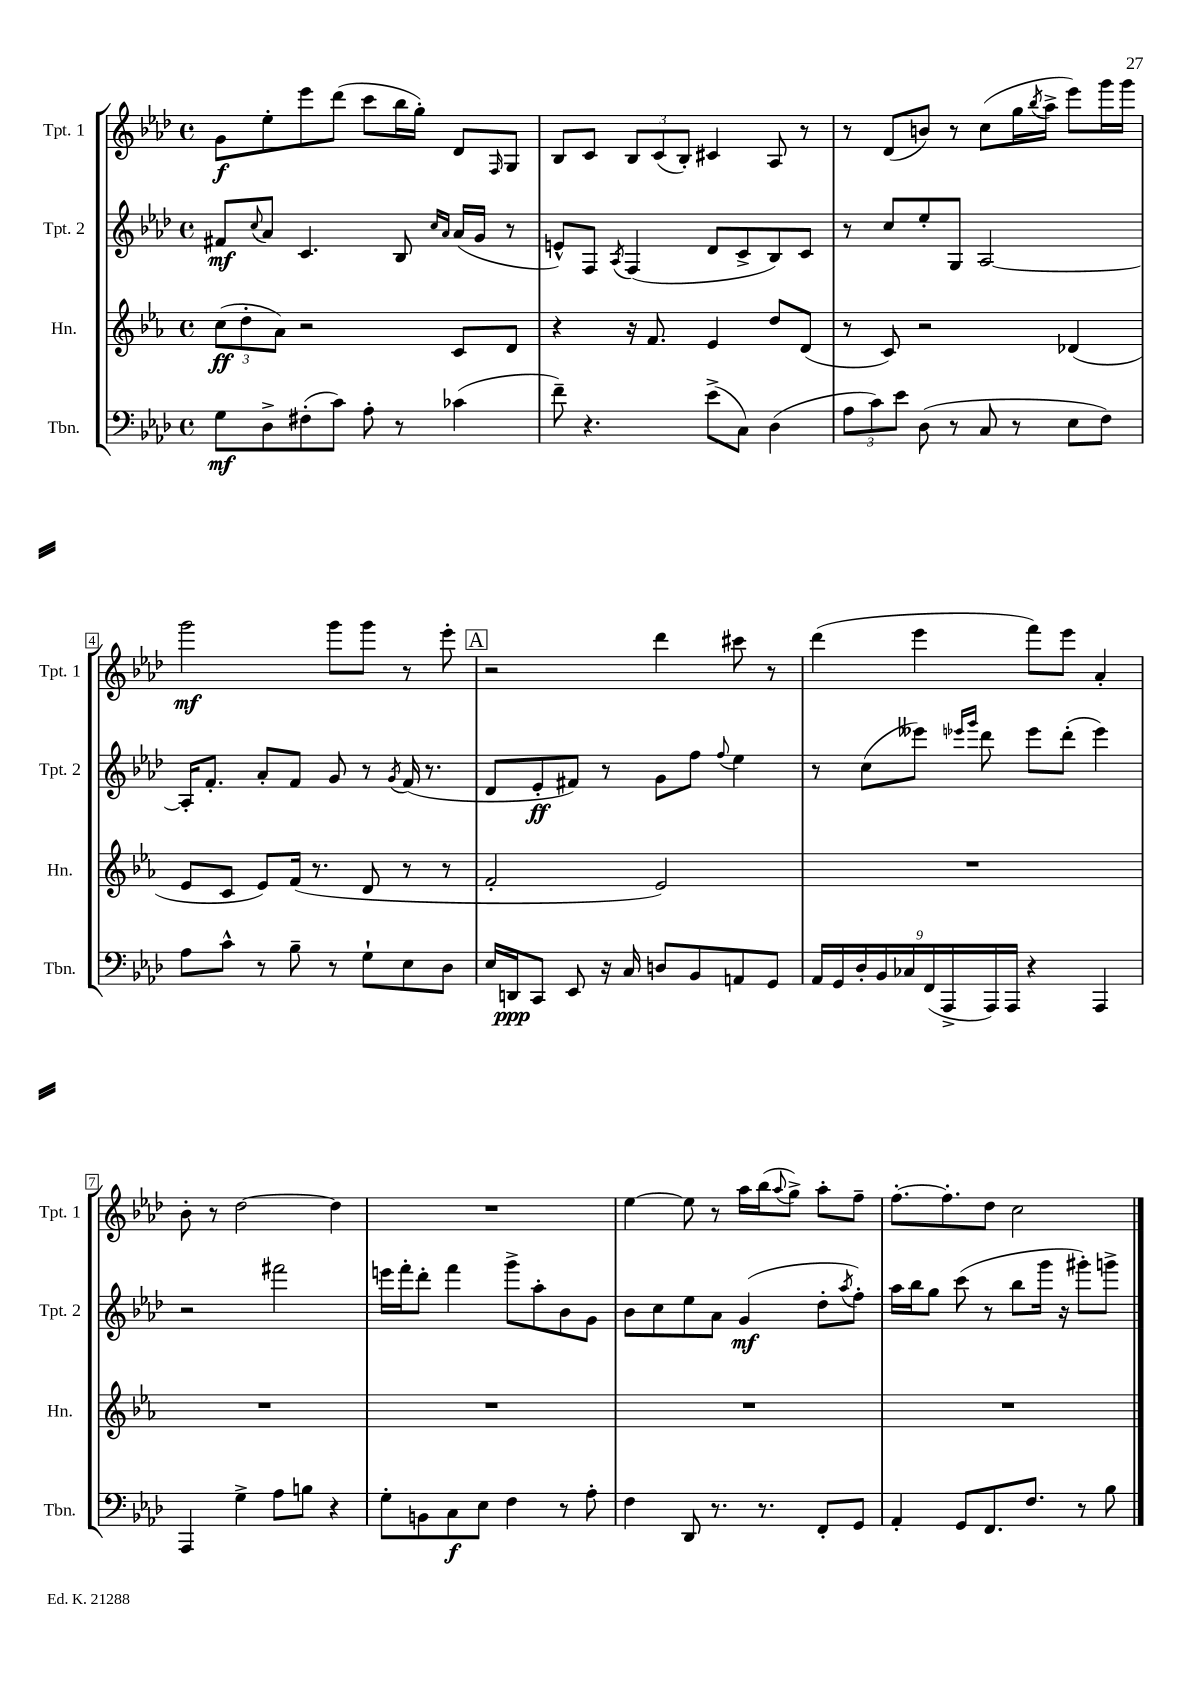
<<
\new StaffGroup <<
\new Staff = "s0" \with { instrumentName = "Tpt. 1" shortInstrumentName = "Tpt. 1" } {
    \clef treble \key aes \major \defaultTimeSignature \time 4/4
    g'8\f ees''8-. ees'''8 des'''8( c'''8 bes''16 g''16-.) des'8 \grace { f16 } g8 |
    bes8 c'8 \tuplet 3/2 { bes8 c'8( bes8-.) } cis'4 aes8 r8 |
    r8 des'8( b'8) r8 c''8( g''16 \acciaccatura { bes''8 } aes''16-> ees'''8) g'''16 g'''16 |
    g'''2\mf g'''8 g'''8 r8 ees'''8-. |
    \mark \markup { \box "A" } r2 des'''4 cis'''8 r8 |
    des'''4( ees'''4 f'''8) ees'''8 aes'4-. |
    bes'8-. r8 des''2~ des''4 |
    R1 |
    ees''4~ ees''8 r8 aes''16 bes''16( \appoggiatura { aes''8 } g''8->) aes''8-. f''8-- |
    f''8.~-. f''8.-. des''8 c''2 \bar "|." |
}
\new Staff = "s1" \with { instrumentName = "Tpt. 2" shortInstrumentName = "Tpt. 2" } {
    \clef treble \key aes \major \defaultTimeSignature \time 4/4
    fis'8\mf \appoggiatura { c''8 } aes'8 c'4. bes8 \grace { c''16 aes'16 } aes'16( g'16 r8 |
    e'8-^) f8 \acciaccatura { aes8 } f4( des'8 c'8-> bes8) c'8 |
    r8 c''8 ees''8-. g8 aes2~ |
    aes16-. f'8.-. aes'8-. f'8 g'8 r8 \acciaccatura { g'8 } f'16( r8. |
    \mark \markup { \box "A" } des'8 ees'8-.\ff fis'8) r8 g'8 f''8 \appoggiatura { f''8 } ees''4 |
    r8 c''8( eeses'''8) \grace { ees'''16 g'''16 } des'''8 ees'''8 des'''8-.( ees'''4) |
    r2 fis'''2 |
    e'''16 f'''16-. des'''8-. f'''4 g'''8-> aes''8-. bes'8 g'8 |
    bes'8 c''8 ees''8 aes'8 g'4\mf( des''8-. \acciaccatura { aes''8 } f''8-.) |
    aes''16 bes''16 g''8 c'''8( r8 bes''8 g'''16 r16 gis'''8-.) g'''8-> \bar "|." |
}
\new Staff = "s2" \with { instrumentName = "Hn." shortInstrumentName = "Hn." } {
    \clef treble \key ees \major \defaultTimeSignature \time 4/4
    \tuplet 3/2 { c''8\ff( d''8-. aes'8) } r2 c'8 d'8 |
    r4 r16 f'8. ees'4 d''8 d'8( |
    r8 c'8) r2 des'4( |
    ees'8 c'8 ees'8) f'16( r8. d'8 r8 r8 |
    \mark \markup { \box "A" } f'2-. ees'2) |
    R1 |
    R1 |
    R1 |
    R1 |
    R1 \bar "|." |
}
\new Staff = "s3" \with { instrumentName = "Tbn." shortInstrumentName = "Tbn." } {
    \clef bass \key aes \major \defaultTimeSignature \time 4/4
    g8\mf des8-> fis8-.( c'8) aes8-. r8 ces'4( |
    f'8--) r4. ees'8->( c8) des4( |
    \tuplet 3/2 { aes8 c'8) ees'8 } des8( r8 c8 r8 ees8 f8) |
    aes8 c'8-^ r8 bes8-- r8 g8-! ees8 des8 |
    \mark \markup { \box "A" } ees16 d,16\ppp c,8 ees,8 r16 c16 d8 bes,8 a,8 g,8 |
    \tuplet 9/8 { aes,16 g,16 des16-. bes,16 ces16 f,16( aes,,16-> aes,,16) aes,,16 } r4 aes,,4 |
    aes,,4 g4-> aes8 b8 r4 |
    g8-. b,8 c8\f ees8 f4 r8 aes8-. |
    f4 des,8 r8. r8. f,8-. g,8 |
    aes,4-. g,8 f,8. f8. r8 bes8 \bar "|." |
}
>>
>>
\layout { \context { \Score \override BarNumber.stencil = #(make-stencil-boxer 0.1 0.3 ly:text-interface::print) } }
